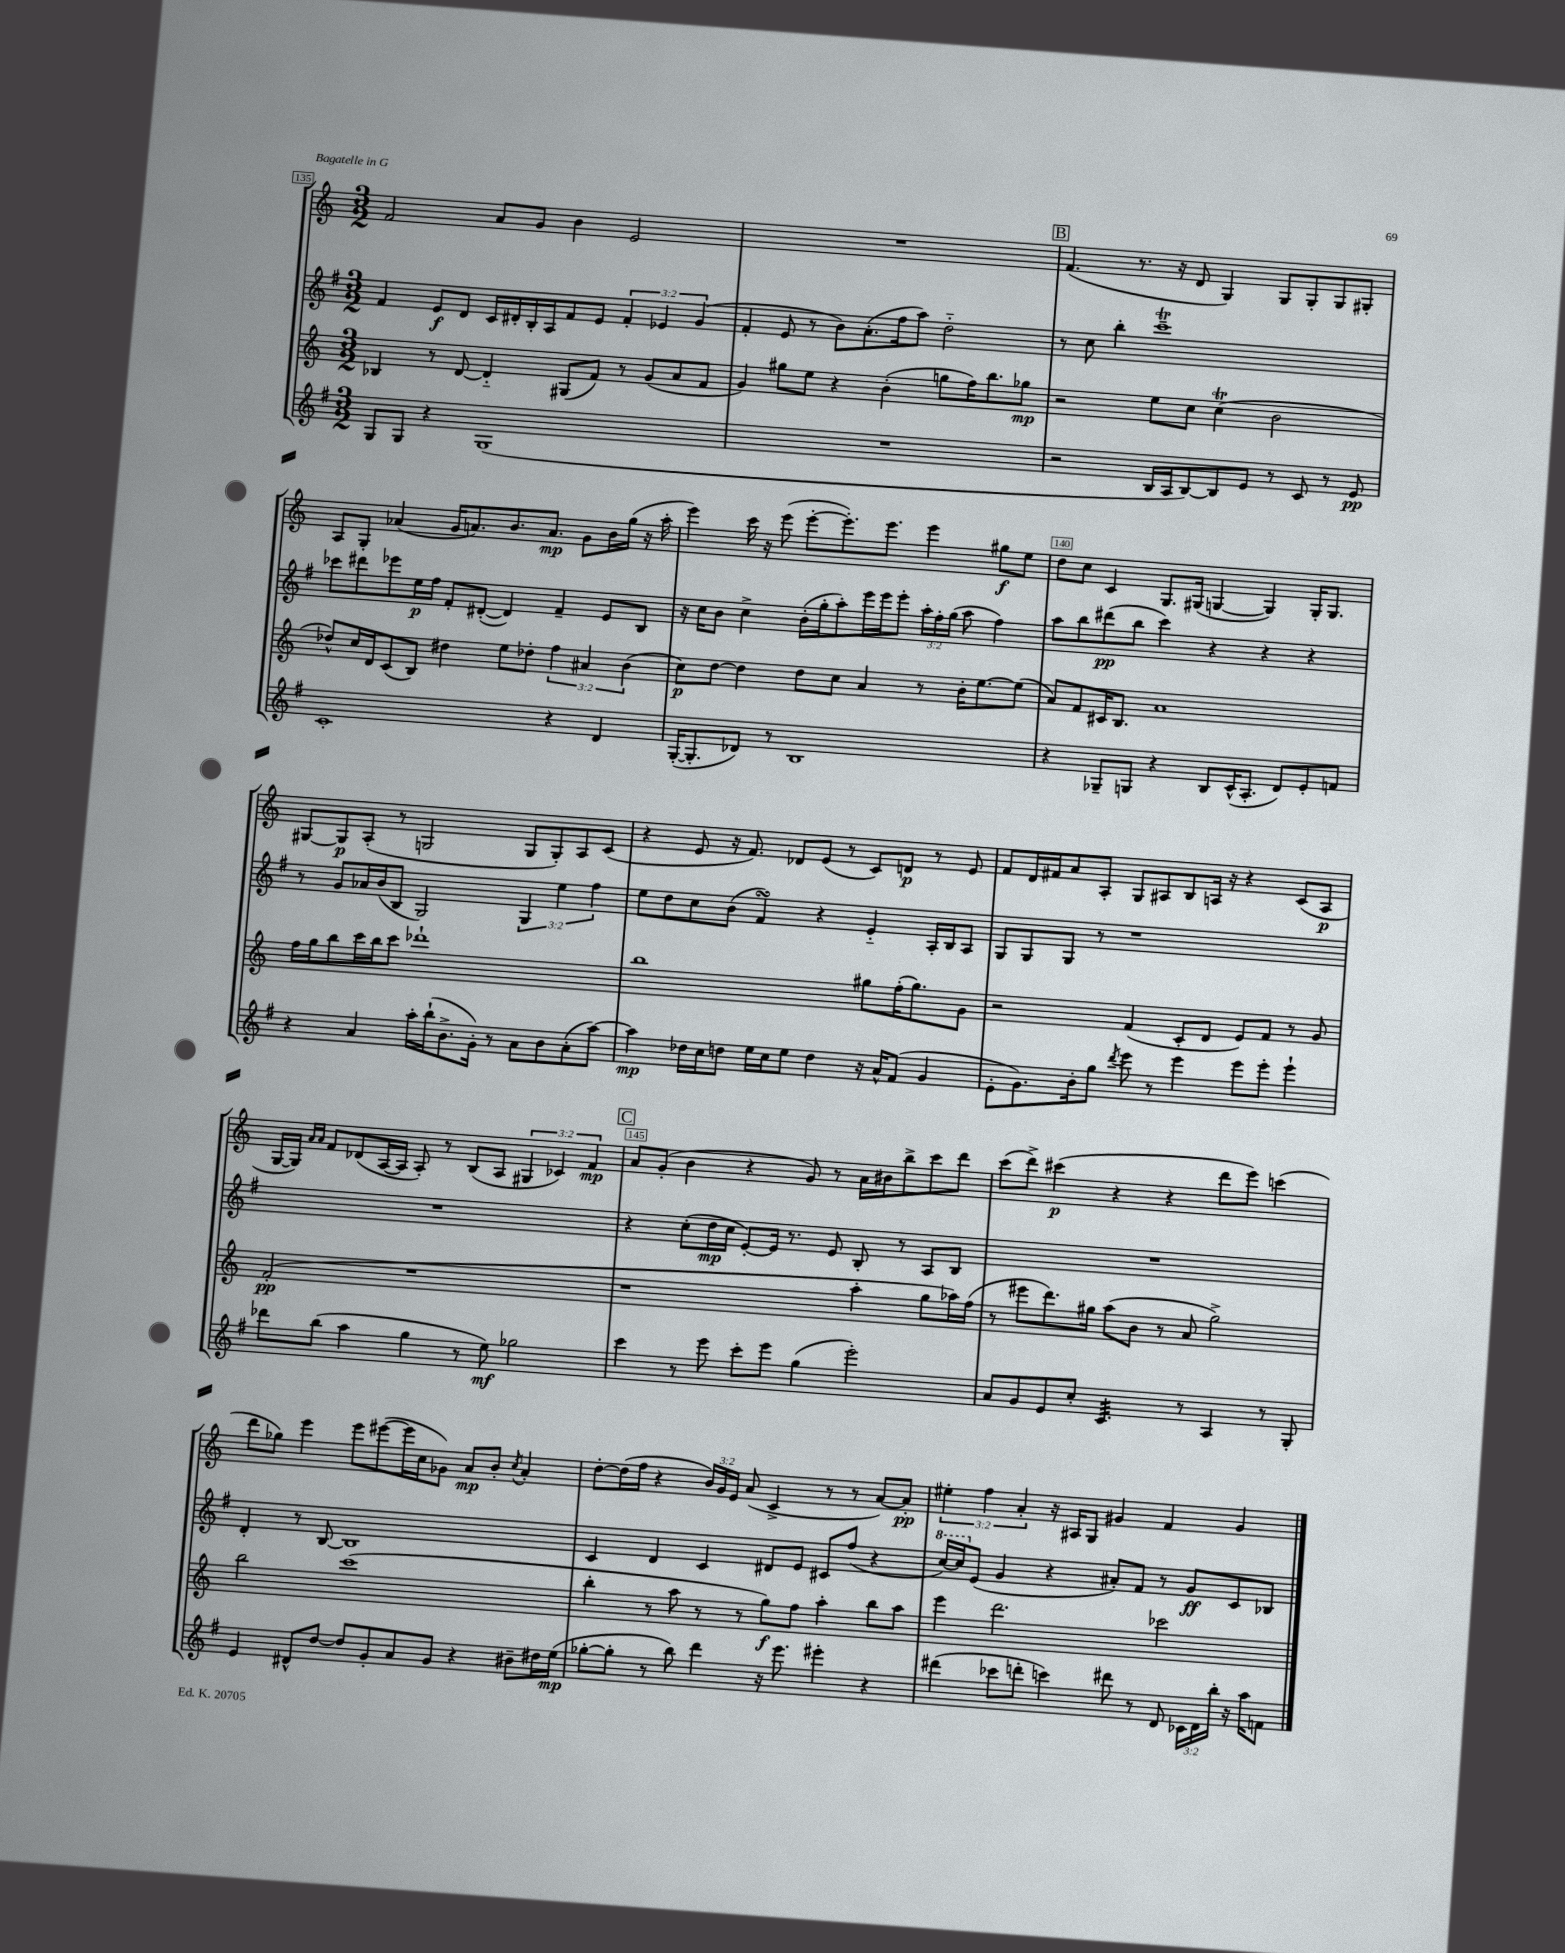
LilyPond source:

<<
\new StaffGroup <<
\new Staff = "s0" {
    \clef treble \key c \major \numericTimeSignature \time 3/2 \override Staff.TupletNumber.text = #tuplet-number::calc-fraction-text
    \autoBeamOff f'2 a'8[ g'8] b'4 e'2 |
    R1. |
    \mark \markup { \box "B" } f'4.( r8. r16 d'8 g4) g8[ g8-. g8 gis8]-. |
    a8[ g8]-. aes'4( g'16[ a'8.) b'8. a'8.]\mp g'8[ b'16 g''16]( r16 a''16-. |
    e'''4) c'''16 r16 e'''8( e'''8[~-. e'''8.-.) e'''8.] e'''4 gis''8[\f e''8] |
    d''8[ c''8] c'4 g8.[ gis16]( g4~ g4) g16[-. g8.] |
    gis8[~ gis8\p a8]-.( r8 g2 g8[ g8-.) a8 c'8]( |
    r4 e'8 r16 f'8.) des'8[ e'8]( r8 c'8[) d'8]\p r8 e'8 |
    f'8[ d'16 fis'16 a'8 a8]-. g8[ ais8 b8 a16] r16 r4 c'8[( a8]\p |
    g16[~ g16]) \grace { a'16[ a'16] } f'8[ des'8( a16~ a16] a8-.) r8 b8[( a8] \tuplet 3/2 { gis4 ces'4) f'4\mp } |
    \mark \markup { \box "C" } a'8[ g'8]-.( b'4 r4 g'8) r8 a'16[ bis'16 b''8-> c'''8 d'''8] |
    c'''8[( d'''8]->) cis'''4\p( r4 r4 d'''8[ e'''8]) c'''4( |
    d'''8[ ges''8]) e'''4 e'''8[ eis'''8~( eis'''16 c''16 ges'8]) a'8[\mp b'8]-. \acciaccatura { c''8 } a'4-. |
    d''8[~-. d''16( f''16] r4 \tuplet 3/2 { b'16[) g'16 e'16] } a'8( c'4-> r8 r8 a'8[~) a'8]-.\pp |
    \tuplet 3/2 { eis''4-. f''4 a'4-. } r16 ais16[ g8] gis'4 f'4 gis'4 \bar "|." |
}
\new Staff = "s1" {
    \clef treble \key g \major \numericTimeSignature \time 3/2 \override Staff.TupletNumber.text = #tuplet-number::calc-fraction-text
    \autoBeamOff fis'4 e'8[\f d'8] c'16[ dis'16-. b16-. a16 fis'8 e'8] \tuplet 3/2 { fis'4-. ees'4 g'4( } |
    fis'4-. e'8 r8 b'8[) a'8.-.( fis''16 a''8]) d''2-_ |
    \mark \markup { \box "B" } r8 c''8 b''4-. c'''1--\trill |
    ces'''8[ dis'''8 ees'''8 e''16\p fis''16] fis'8[-. dis'8]~-.( dis'4) fis'4-- e'8[ b8] |
    r16 c''16[ b'8] c''4-> b'16[-.( g''16-. a''8-.) e'''16 e'''16 e'''8]-. \tuplet 3/2 { a''16[-. fis''16-. g''16]( } a''8 fis''4) |
    a''8[ b''8 dis'''8\pp( b''8] c'''4) r4 r4 r4 |
    r8 g'8[ aes'16 b'16( b8] g2) \tuplet 3/2 { g4 e''4 fis''4 } |
    e''8[ d''8 c''8 b'8]( fis'4\turn) r4 e'4-_ a16[-. b16 a8] |
    g8[ g8 g8] r8 r1 |
    R1. |
    \mark \markup { \box "C" } r4 c''8[-.( d''16\mp c''16] e'8[~-.) e'16] r8. e'8 b8-. r8 a8[ b8] |
    R1. |
    d'4-. r8 b8~ b1 |
    c'4 d'4 c'4 dis'8[ e'8] cis'8[ fis''8]( r4 |
    \ottava #1 c'''16[~) c'''16 \ottava #0 e'8]( g'4 r4 ais'8[-.) fis'8] r8 g'8[\ff c'8 bes8] \bar "|." |
}
\new Staff = "s2" {
    \clef treble \key c \major \numericTimeSignature \time 3/2 \override Staff.TupletNumber.text = #tuplet-number::calc-fraction-text
    \autoBeamOff bes4 r8 d'8~ d'4-_ gis8[( f'8]) r8 g'8[( a'8 f'8] |
    g'4) gis''8[ e''8] r4 b'4-.( g''8[ f''16) b''8. ges''8]\mp |
    \mark \markup { \box "B" } r2 e''8[ c''8] c''4\trill( b'2 |
    des''8[-^) c''16 d'16 c'8( b8]) dis''4 e''8[ des''8]-. \tuplet 3/2 { f''4 ais'4 b'4( } |
    c''8[\p) d''8]~ d''4 d''8[ c''8] a'4 r8 b'16[-. e''8.~ e''8]( |
    a'8[) f'8 cis'16 b8.] a'1 |
    f''16[ g''16 b''8 c'''16 b''16 c'''8] des'''1-! |
    b''1 gis''8[ f''16-.( gis''8.) g'8] |
    r2 f'4( c'8[-. d'8] e'8[) f'8] r8 g'8 |
    f'2-.\pp( r1 |
    \mark \markup { \box "C" } r1 a''4-. g''8[ aes''16) f''16]( |
    r8 eis'''8[ d'''8.) gis''16] a''8[( b'8] r8 a'8 gis''2->) |
    b''2 c'''1( |
    b''4-. r8 a''8 r8 r8 g''8[\f) f''8] a''4-. b''8[ a''8] |
    e'''4 d'''2. ces'''2 \bar "|." |
}
\new Staff = "s3" {
    \clef treble \key g \major \numericTimeSignature \time 3/2 \override Staff.TupletNumber.text = #tuplet-number::calc-fraction-text
    \autoBeamOff g8[ g8] r4 g1( |
    R1. |
    \mark \markup { \box "B" } r2 b16[ a16 b8~) b8 e'8] r8 c'8 r8 e'8\pp |
    c'1-. r4 d'4 |
    g16[~-.( g8.-. des'8]) r8 b1 |
    r4 ges8[-- g8] r4 b8[ c'16-^( a8.]-. d'8[) e'8-. f'8] |
    r4 a'4 a''16[-. b''16-!( b'8.-> g'16]-.) r8 a'8[ b'8 a'8-.( a''8]~) |
    a''4\mp des''16[ c''16 d''8] e''16[ c''16 e''8] d''4 r16 a'16[-^ fis'8]( g'4 |
    e'8[-. g'8.) b'16-. g''8] \acciaccatura { d'''8 } e'''8 r8 e'''4 e'''8[ e'''8]-. e'''4-! |
    des'''8[ b''8]( a''4 g''4 r8 e''8\mf) ges''2 |
    \mark \markup { \box "C" } c'''4 r8 e'''8 c'''8[-. e'''8] g''4( e'''2-.) |
    a'8[ g'8 e'8 c''8]-. c'4.:32 r8 a4 r8 g8-. |
    e'4 dis'8[-^ d''8]~ d''8[ g'8-. a'8 g'8] r4 bis'8[-- dis''16 e''16]\mp( |
    ges''8[~-. ges''8]-. r8 b''8) d'''4 r16 e'''8. eis'''4-. r4 |
    dis'''4( ces'''8[ d'''8]-. c'''4) dis'''8 r8 d'8 \tuplet 3/2 { ces'16[ d'16 b''16]-. } r16 a''16[ f'8] \bar "|." |
}
>>
>>
\layout { \context { \Score currentBarNumber = #135 \override BarNumber.break-visibility = ##(#f #t #t) barNumberVisibility = #(every-nth-bar-number-visible 5) \override BarNumber.stencil = #(make-stencil-boxer 0.1 0.3 ly:text-interface::print) } }
